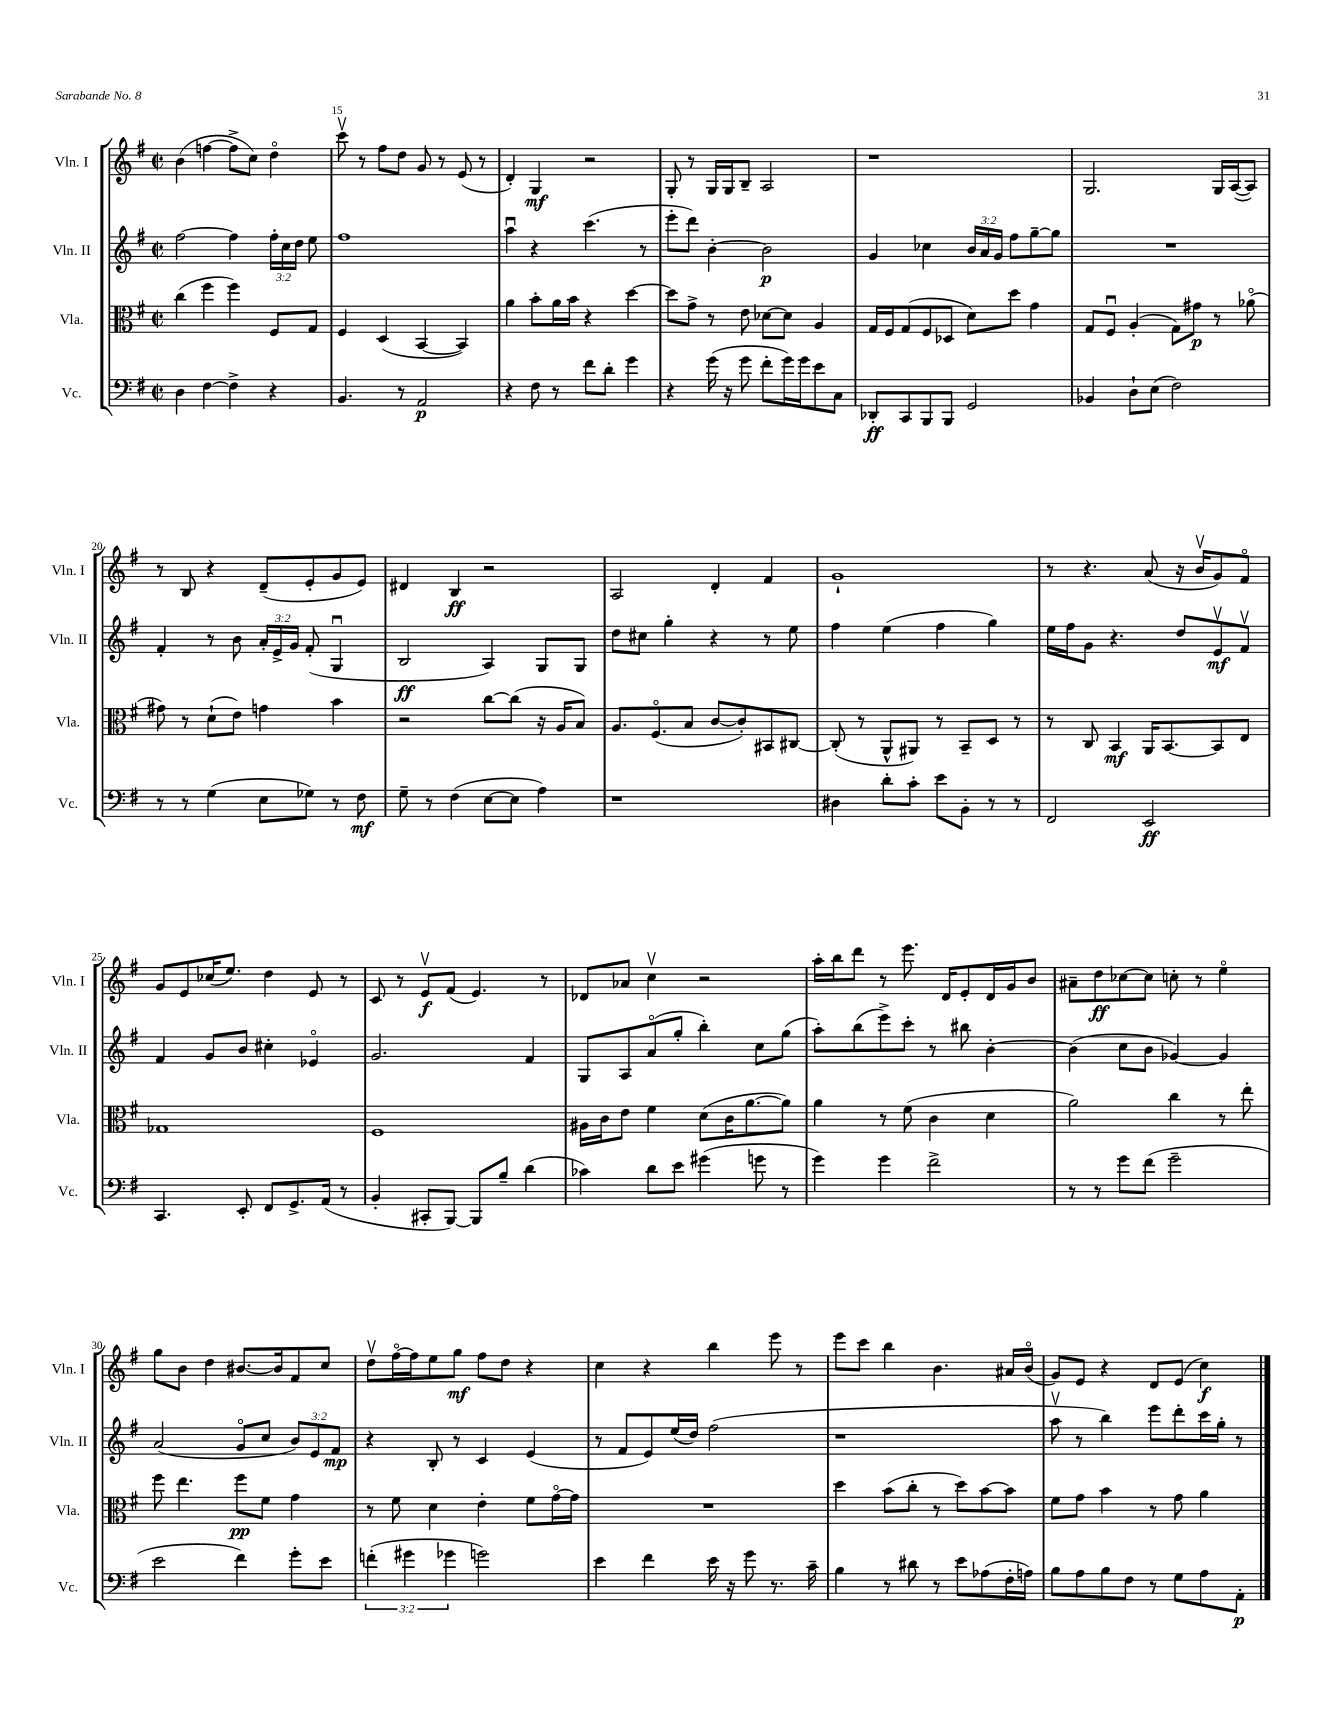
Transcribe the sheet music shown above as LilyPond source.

<<
\new StaffGroup <<
\new Staff = "s0" \with { instrumentName = "Vln. I" shortInstrumentName = "Vln. I" } {
    \clef treble \key g \major \defaultTimeSignature \time 2/2
    \autoBeamOff b'4( f''4~ f''8[-> c''8]) d''4\flageolet |
    c'''8\upbow r8 fis''8[ d''8] g'8 r8 e'8( r8 |
    d'4-.) g4\mf r2 |
    g8-. r8 g16[ g16 b8]-- a2 |
    r1 |
    g2. g16[ a16~( a8]) |
    r8 b8 r4 d'8[--( e'8-. g'8 e'8]) |
    dis'4 b4\ff r2 |
    a2 d'4-. fis'4 |
    g'1-! |
    r8 r4. a'8( r16 b'16[\upbow g'8) fis'8]\flageolet |
    g'8[ e'8 ces''16( e''8.]) d''4 e'8 r8 |
    c'8 r8 e'8[\upbow\f fis'8]( e'4.) r8 |
    des'8[ aes'8] c''4\upbow r2 |
    a''16[-. b''16 d'''8] r8 e'''8. d'16[ e'8-. d'16 g'16 b'8] |
    ais'8[-- d''8\ff ces''8~ ces''8] c''8-. r8 e''4\flageolet |
    g''8[ b'8] d''4 bis'8.[~ bis'16 fis'8 c''8] |
    d''8[\upbow fis''16~\flageolet fis''16 e''8 g''8]\mf fis''8[ d''8] r4 |
    c''4 r4 b''4 e'''8 r8 |
    e'''8[ c'''8] b''4 b'4. ais'16[ b'16]\flageolet( |
    g'8[) e'8] r4 d'8[ e'8]( c''4\f) \bar "|." |
}
\new Staff = "s1" \with { instrumentName = "Vln. II" shortInstrumentName = "Vln. II" } {
    \clef treble \key g \major \defaultTimeSignature \time 2/2 \override Staff.TupletNumber.text = #tuplet-number::calc-fraction-text
    \autoBeamOff fis''2~ fis''4 \tuplet 3/2 { fis''16[-. c''16 d''16] } e''8 |
    fis''1 |
    a''4\downbow r4 c'''4.( r8 |
    e'''8[-. d'''8]) b'4~-. b'2\p |
    g'4 ces''4 \tuplet 3/2 { b'16[ a'16 g'16] } fis''8[ g''8~-- g''8] |
    R1 |
    fis'4-. r8 b'8 \tuplet 3/2 { a'16[-. e'16-> g'16] } fis'8-.( g4\downbow |
    b2\ff a4) g8[ g8] |
    d''8[ cis''8] g''4-. r4 r8 e''8 |
    fis''4 e''4( fis''4 g''4) |
    e''16[ fis''16 g'8] r4. d''8[ e'8\upbow\mf fis'8]\upbow |
    fis'4 g'8[ b'8] cis''4-. ees'4\flageolet |
    g'2. fis'4 |
    g8[ a8 a'8\flageolet( g''8]-. b''4-.) c''8[ g''8]( |
    a''8[-.) b''8( e'''8->) c'''8]-. r8 bis''8 b'4~-. |
    b'4( c''8[ b'8] ges'4~) ges'4 |
    a'2( g'8[\flageolet c''8] \tuplet 3/2 { b'8[) e'8 fis'8]\mp } |
    r4 b8-. r8 c'4 e'4( |
    r8 fis'8[ e'8) e''16( d''16]) fis''2( |
    r1 |
    a''8\upbow r8 b''4) e'''8[ d'''8-. c'''16 g''16]-. r8 \bar "|." |
}
\new Staff = "s2" \with { instrumentName = "Vla." shortInstrumentName = "Vla." } {
    \clef alto \key g \major \defaultTimeSignature \time 2/2
    \autoBeamOff c''4( fis''4 fis''4) fis8[ g8] |
    fis4 d4( b,4~ b,4) |
    a'4 b'8[-. a'16 b'16] r4 d''4~ |
    d''8[ g'8]-> r8 e'8 des'8[~ des'8] a4 |
    g16[ fis16 g8( fis8 des8] d'8[) d''8] g'4 |
    g8[ fis8]\downbow a4-.( g8[) gis'8]\p r8 aes'8\flageolet( |
    gis'8) r8 d'8[-!( e'8]) g'4 b'4 |
    r2 c''8[~ c''8]( r16 a16[ b8]) |
    a8.[ fis8.\flageolet( b8] c'8[~ c'8-.) bis,8 cis8]~ |
    cis8-.( r8 a,8[-^ ais,8]) r8 b,8[-- d8] r8 |
    r8 c8 b,4\mf a,16[ b,8.~ b,8 e8] |
    ges1 |
    fis1 |
    ais16[ c'16 e'8] fis'4 d'8[( c'16 a'8.~ a'8]) |
    a'4 r8 fis'8( c'4 d'4 |
    a'2) c''4 r8 e''8-. |
    fis''8 e''4. fis''8[\pp fis'8] g'4 |
    r8 fis'8 d'4 e'4-. fis'8[ g'16~\flageolet g'16] |
    R1 |
    d''4 b'8[( c''8]-. r8 d''8[) b'8~ b'8] |
    fis'8[ g'8] b'4 r8 g'8 a'4 \bar "|." |
}
\new Staff = "s3" \with { instrumentName = "Vc." shortInstrumentName = "Vc." } {
    \clef bass \key g \major \defaultTimeSignature \time 2/2 \override Staff.TupletNumber.text = #tuplet-number::calc-fraction-text
    \autoBeamOff d4 fis4~ fis4-> r4 |
    b,4. r8 a,2\p |
    r4 fis8 r8 fis'8[ d'8]-. g'4 |
    r4 g'16( r16 g'8 fis'8[-. g'16) g'16 e'8 c8] |
    des,8[-.\ff c,8 b,,8 b,,8] g,2 |
    bes,4 d8[-! e8]( fis2) |
    r8 r8 g4( e8[ ges8]) r8 fis8\mf |
    g8-- r8 fis4( e8[~ e8] a4) |
    r1 |
    dis4 d'8[-. c'8]-. e'8[ b,8]-. r8 r8 |
    fis,2 e,2\ff |
    c,4. e,8-. fis,8[ g,8.-> a,16]( r8 |
    b,4-. cis,8[-. b,,8]~) b,,8[ b8]-- d'4( |
    ces'4) d'8[ e'8] gis'4( g'8 r8 |
    g'4) g'4 fis'2-> |
    r8 r8 g'8[ fis'8]( g'2-- |
    e'2 fis'4) g'8[-. e'8] |
    \tuplet 3/2 { f'4-.( gis'4 ges'4 } g'2) |
    e'4 fis'4 e'16 r16 g'8 r8. c'16-- |
    b4 r8 dis'8 r8 e'8[ aes8( fis16-. a16]) |
    b8[ a8 b8 fis8] r8 g8[ a8 a,8]-.\p \bar "|." |
}
>>
>>
\layout { \context { \Score currentBarNumber = #14 \override BarNumber.break-visibility = ##(#f #t #t) barNumberVisibility = #(every-nth-bar-number-visible 5) } }
